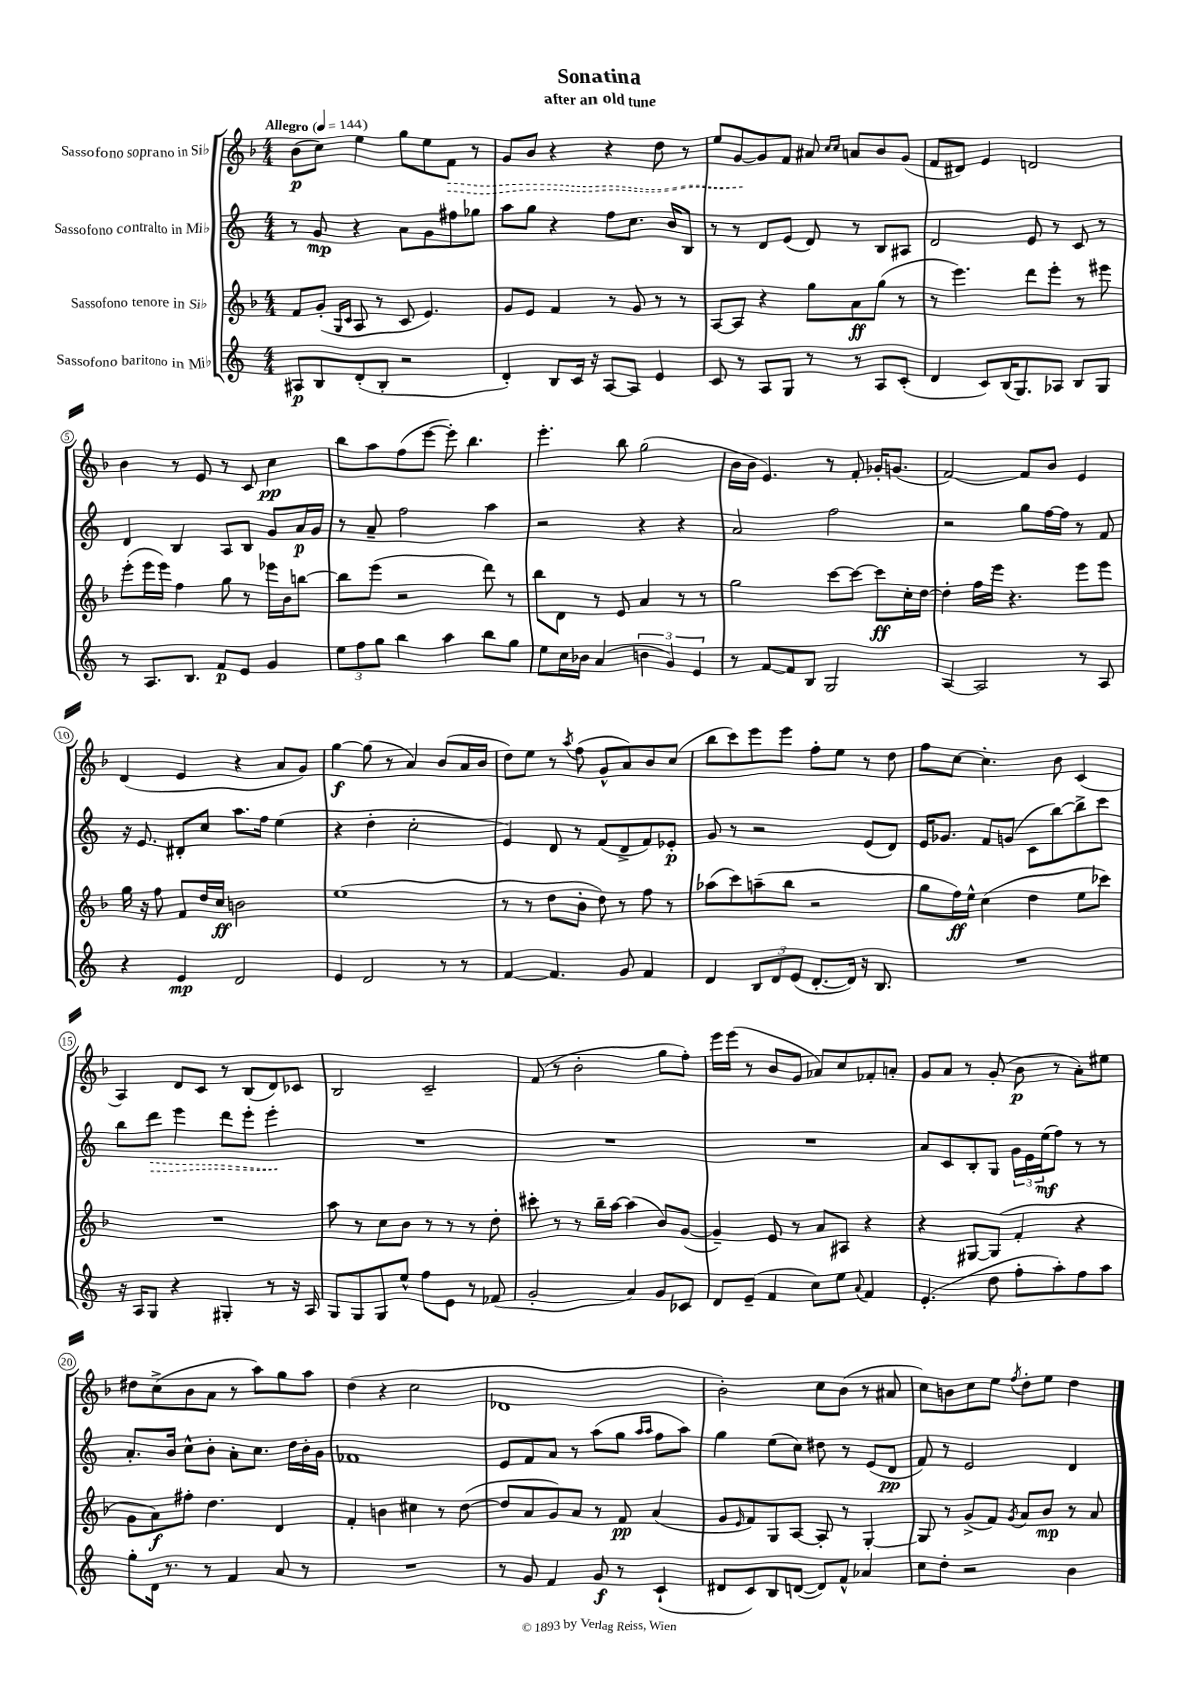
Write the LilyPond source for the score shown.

\header { title = "Sonatina" subtitle = "after an old tune" }
<<
\new StaffGroup <<
\new Staff = "s0" \with { instrumentName = "Sassofono soprano in Sib" } {
    \clef treble \key f \major \numericTimeSignature \time 4/4 \tempo "Allegro" 4 = 144
    bes'8\p( c''8) e''4 g''8 e''8 \once \override Hairpin.style = #'dashed-line f'8\> r8 |
    g'8 bes'8 r4 r4 d''8 r8 |
    e''8 g'8~\! g'8 f'8 ais'8 \grace { c''16 c''16 } a'8 bes'8 g'8( |
    f'8 dis'8) e'4 d'2 |
    bes'4 r8 e'8 r8 c'8 c''4\pp |
    bes''8 a''8 f''8( e'''8~ e'''8-.) bes''4. |
    e'''4.-. bes''8 g''2( |
    bes'16 bes'16 e'4.) r8 f'8-. ges'16-. g'8.( |
    f'2~) f'8 bes'8 e'4 |
    d'4( e'4 r4 a'8 g'8) |
    g''4~\f g''8( r8 a'4) bes'8( a'16 bes'16 |
    d''8) e''8 r8 \acciaccatura { a''8 } f''8( g'8-^ a'8) bes'8 c''8( |
    bes''8 c'''8) e'''8 e'''8 f''8-. e''8 r8 d''8 |
    f''8 c''8~ c''4.-. bes'8 c'4( |
    a4) d'8 c'8 r8 bes8( d'8) ces'8 |
    bes2 c'2-- |
    f'8( r8 bes'2-. g''8 f''8-.) |
    e'''16 e'''16( r8 bes'8 g'8 aes'8) c''8 fes'8-. a'8-. |
    g'8 a'8 r8 g'8-.( bes'8\p r8 a'8-.) eis''8 |
    dis''8 c''8->( bes'8 a'8 r8 a''8) g''8 a''8 |
    d''4( r4 c''2 |
    des'1 |
    bes'2-.) c''8 bes'8( r8 ais'8 |
    c''8) b'8 c''8 e''8 \acciaccatura { f''8 } d''8-. e''8 d''4 \bar "|." |
}
\new Staff = "s1" \with { instrumentName = "Sassofono contralto in Mib" } {
    \clef treble \key c \major \numericTimeSignature \time 4/4
    r8 g'8\mp r4 a'8 g'8 fis''8 ges''8 |
    a''8 g''8 r4 f''8 c''8. b'16 b8 |
    r8 r8 d'8 e'8( d'8) r8 b8 ais8 |
    d'2 e'8 r8 c'8 r8 |
    d'4 b4 a8 b8 g'8 a'16\p g'16 |
    r8 a'8-- f''2 a''4 |
    r2 r4 r4 |
    a'2 f''2 |
    r2 g''8 f''16~ f''16 r8 f'8 |
    r16 e'8. dis'8-. c''8 a''8. f''16 e''4( |
    r4 d''4-. c''2-. |
    e'4) d'8 r8 f'8( d'8-> f'8) ees'8-.\p |
    g'8 r8 r2 e'8( d'8) |
    e'16 ges'8. f'8 g'8( c'8 b''8~) b''8-> c'''8 |
    b''8 \once \override Hairpin.style = #'dashed-line d'''8\> e'''4 d'''8 e'''8-. e'''4-.\! |
    R1 |
    R1 |
    R1 |
    a'8 c'8 b8-. g8 \tuplet 3/2 { g'16 e'16 e''16\mf( } f''8) r8 r8 |
    a'8.-. b'16 c''8-^ b'8-. a'8-. c''8. d''16 b'16-. g'16 |
    fes'1 |
    e'8 f'8 a'8 r8 a''8( g''8 \grace { a''16 a''16 } f''8 a''8) |
    g''4 e''8( c''8) dis''8 r8 e'8( d'8\pp |
    f'8) r8 e'2 d'4 \bar "|." |
}
\new Staff = "s2" \with { instrumentName = "Sassofono tenore in Sib" } {
    \clef treble \key f \major \numericTimeSignature \time 4/4
    f'8 g'8-.( \grace { g16 c'16 } a8 r8 c'8 e'4.) |
    g'8 e'8 f'4 r8 g'8 r8 r8 |
    a8~ a8 r4 g''8 a'8\ff g''8( r8 |
    r8 e'''4.) d'''8 e'''8-. r8 eis'''8 |
    e'''8-.( e'''16 e'''16) f''4 g''8 r8 ees'''16 bes'16 b''8~ |
    b''8 e'''8( r2 d'''8) r8 |
    bes''8 d'8 r8 e'8 a'4 r8 r8 |
    g''2 c'''8~ c'''8~ c'''8\ff c''16-. d''16~ |
    d''4-. f''16 e'''16 r4. e'''8 e'''8 |
    g''16 r16 f''8 f'8 d''16 c''16\ff b'2 |
    e''1( |
    r8 r8 d''8 bes'8-. d''8) r8 f''8 r8 |
    aes''8( c'''8) a''8--( bes''8 r2 |
    g''8 f''16\ff) e''16-^ c''4( d''4 e''8 ces'''8) |
    R1 |
    a''8 r8 c''8 bes'8 r8 r8 r8 d''8-. |
    cis'''8-. r8 r8 bes''16-- a''16~ a''4( bes'8) g'8~( |
    g'4--) e'8 r8 a'8 ais8 r4 |
    r4 gis8~ gis8( f'4-. r4 |
    g'8 a'8\f) fis''8-. d''4. d'4 |
    f'4-. b'4 cis''4 r8 d''8~( |
    d''8 a'8 g'8) a'8 r8 f'8\pp a'4( |
    g'8 \grace { e'16 } f'8) g8 a8~ a8-. r8 g4~-. |
    g8 r8 g'8->( f'8) \acciaccatura { g'8 } a'8 bes'8\mp r8 a'8 \bar "|." |
}
\new Staff = "s3" \with { instrumentName = "Sassofono baritono in Mib" } {
    \clef treble \key c \major \numericTimeSignature \time 4/4
    ais8\p b8 d'8-.( b8-. r2 |
    d'4-.) b8 c'16 r16 a8~ a8 e'4 |
    c'8 r8 a8 g8 r8 r8 a8 c'8-.( |
    d'4 c'8) b16( g8.) aes8 b8 g8 |
    r8 a8. b8. f'8\p e'8 g'4 |
    \tuplet 3/2 { e''8 f''8 g''8 } b''4 a''4 b''8 g''8 |
    e''8 c''16 bes'16 a'4( \tuplet 3/2 { b'4 g'4) e'4 } |
    r8 f'8~ f'8 b8 g2 |
    a4~ a2 r8 a8 |
    r4 e'4\mp d'2 |
    e'4 d'2 r8 r8 |
    f'4~ f'4. g'8 f'4 |
    d'4 \tuplet 3/2 { b8 d'8 e'8( } d'8.~-. d'16) r16 b8. |
    R1 |
    r16 a16 g8 r4 gis4-. r8 r16 a16 |
    g8 g8 g8 e''8-^ f''8 e'8 r8 fes'8( |
    g'2-. a'4) g'8 ces'8 |
    d'8 e'8--( f'4 c''8) e''8 \appoggiatura { a'8 } f'4 |
    e'4.-.( d''8 f''8-. a''8-.) f''8 a''8 |
    g''8-. d'16 r8. r8 f'4 a'8 r8 |
    R1 |
    r8 g'8 f'4 g'8\f r8 c'4-!( |
    dis'8 c'8) b8 d'8~( d'8) f'8-^ aes'4 |
    c''8 d''8-. r2 b'4 \bar "|." |
}
>>
>>
\layout { \context { \Score \override BarNumber.stencil = #(make-stencil-circler 0.1 0.3 ly:text-interface::print) } }
